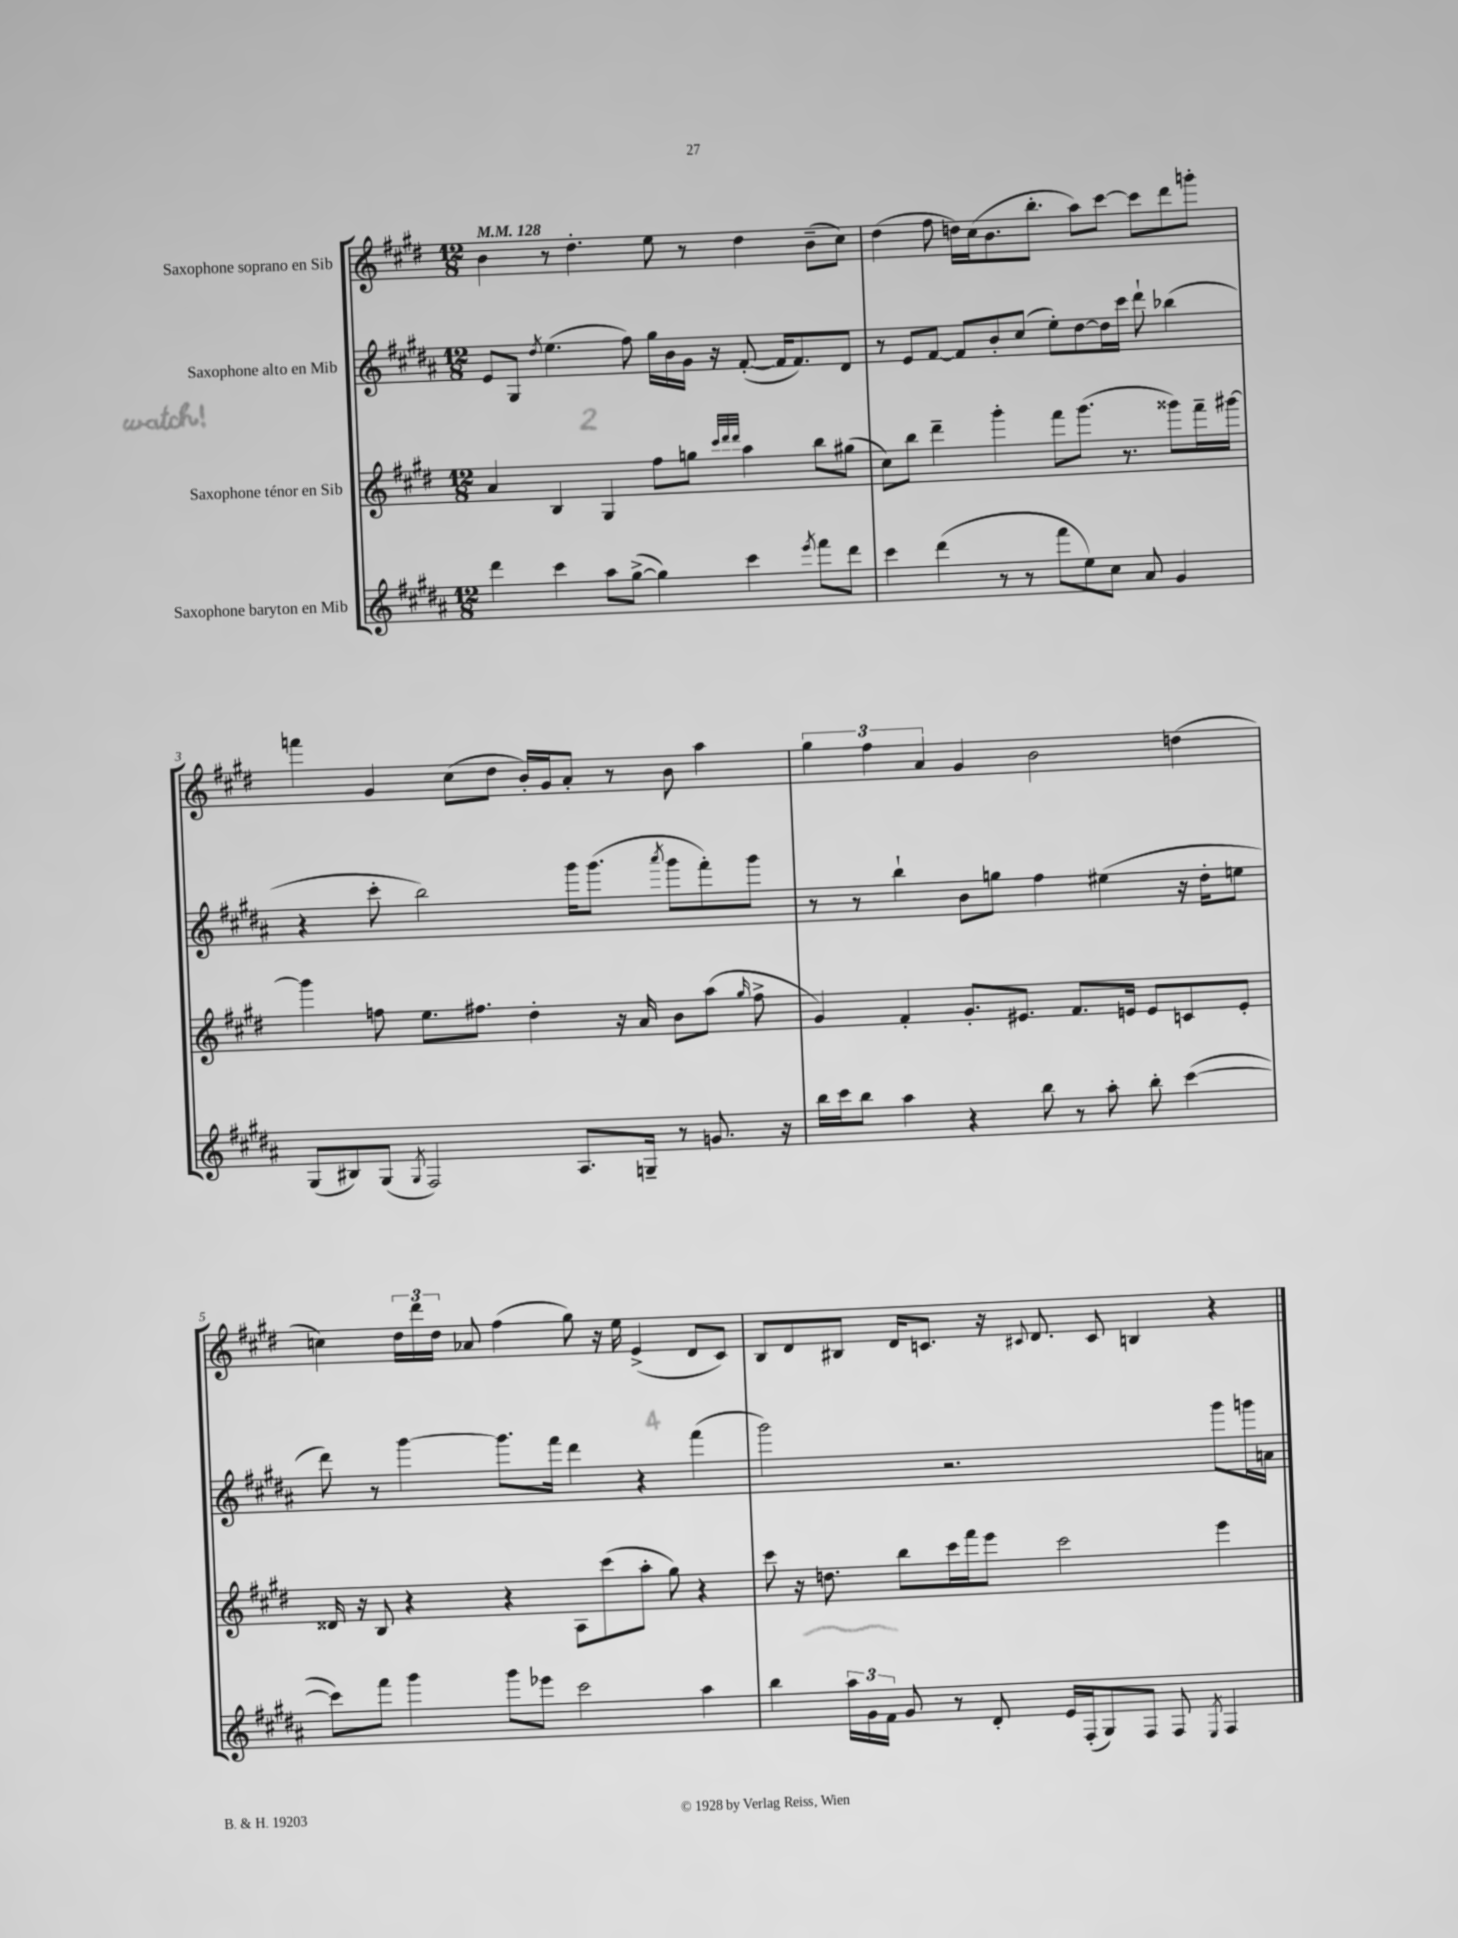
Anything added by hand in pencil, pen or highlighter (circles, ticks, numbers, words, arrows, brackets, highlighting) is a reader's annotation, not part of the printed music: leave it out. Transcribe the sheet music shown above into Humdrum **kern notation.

**kern	**kern	**kern	**kern
*staff4	*staff3	*staff2	*staff1
*clefG2	*clefG2	*clefG2	*clefG2
*k[f#c#g#d#a#]	*k[f#c#g#d#]	*k[f#c#g#d#a#]	*k[f#c#g#d#]
*M12/8	*M12/8	*M12/8	*M12/8
*MM128	*MM128	*MM128	*MM128
4ddd#	4a	8e	4b
.	.	8G#	.
.	.	8qdd#	.
4ccc#	4B	(4.ee	8r
.	.	.	4.dd#'
8aa#	4G#	.	.
([8gg#^	.	8ff#)	.
4gg#])	8ff#	16gg#	8ee
.	.	16b	.
.	8gg	16g#	8r
.	.	16r	.
.	32qqccc#	.	.
.	32qqddd#	.	.
.	32qqddd#	.	.
4ccc#	4aa	([8f#'	4dd#
.	.	16f#]	.
.	.	8.f#)	.
8qeee	.	.	.
8fff#	8bb	.	(8b~
8ddd#	(8gg#	8d#	8cc#)
=	=	=	=
4ccc#	8cc#)	8r	(4dd#
.	8bb	8e	.
(4ddd#	4ddd#~	[8f#	8ff#
.	.	8f#]	16dd)
.	.	.	(16cc#
8r	4ggg#'	8b'	8.b
8r	.	(8cc#	.
.	.	.	8.bb'
8fff#	8fff#	8ee')	.
8ee)	(8.ggg#	[8dd#	8aa)
8cc#	.	16dd#]	[8ccc#
.	8.r	16ccc#	.
8a#	.	8ddd#`	8ccc#]
4g#	8ggg##)	(4bb-	8ddd#
.	16fff#~	.	8ggg'
.	[16ggg#	.	.
=	=	=	=
(8G#	4ggg#]	4r	4fff
8B#)	.	.	.
(8G#	8ff	8ccc#'	4g#
8qG#	.	.	.
2F#)	8.ee	2bb)	.
.	.	.	(8cc#
.	8.ff#	.	.
.	.	.	8dd#
.	4dd#'	.	16b')
.	.	.	16g#
8.A#	.	16ggg#	8a'
.	.	(8.ggg#	.
.	16r	.	8r
16G~	16a	.	.
.	.	8qaaa#	.
8r	8b	8ggg#	8b
8.g	(8aa	8fff#')	4aa
.	16qqgg#	.	.
.	8ff#^	8ggg#	.
16r	.	.	.
=	=	=	=
16bb	4g#)	8r	6gg#
16ccc#	.	.	.
8bb	.	8r	.
.	.	.	6ff#
4aa#	4f#'	4bb`	.
.	.	.	6a
4r	8.g#'	8b	4g#
.	.	8gg	.
.	8.e#	.	.
8bb	.	4ff#	2b
8r	8.f#	.	.
8aa#'	.	(4ee#	.
.	16e	.	.
8bb'	8e	.	.
([4ccc#	8c	16r	(4dd
.	.	16dd#'	.
.	8e'	8ee	.
=	=	=	=
8ccc#])	16d##	8ddd#)	4cc)
.	16r	.	.
8fff#	8B	8r	.
4ggg#	4r	[4ggg#	24dd#
.	.	.	24ddd#
.	.	.	24dd#
.	.	.	8a-
8ggg#	4r	8.ggg#]	(4ff#
8eee-	.	.	.
.	.	16fff#	.
2ccc#	8A	4ddd#	8gg#)
.	(8ccc#	.	16r
.	.	.	16ee
.	8aa'	4r	(4e^
.	8gg#)	.	.
4aa#	4r	(4fff#	8d#
.	.	.	8c#)
=	=	=	=
4bb	8ccc#	2ggg#)	8B
.	16r	.	8d#
.	8.dd	.	.
24aa#	.	.	8B#
24g#	.	.	.
24f#	.	.	.
8g#	8bb	.	16d#
.	.	.	8.c
8r	16ccc#	2.r	.
.	16fff#	.	.
8d#'	8eee	.	16r
.	.	.	8qqc#
.	.	.	8.d#
16e	2ccc#	.	.
(16F#'	.	.	.
8G#)	.	.	8c#
8F#	.	.	4B
8F#	.	.	.
8qE	.	.	.
4F#	4eee	8ggg#	4r
.	.	16ggg	.
.	.	16a	.
==	==	==	==
*-	*-	*-	*-
